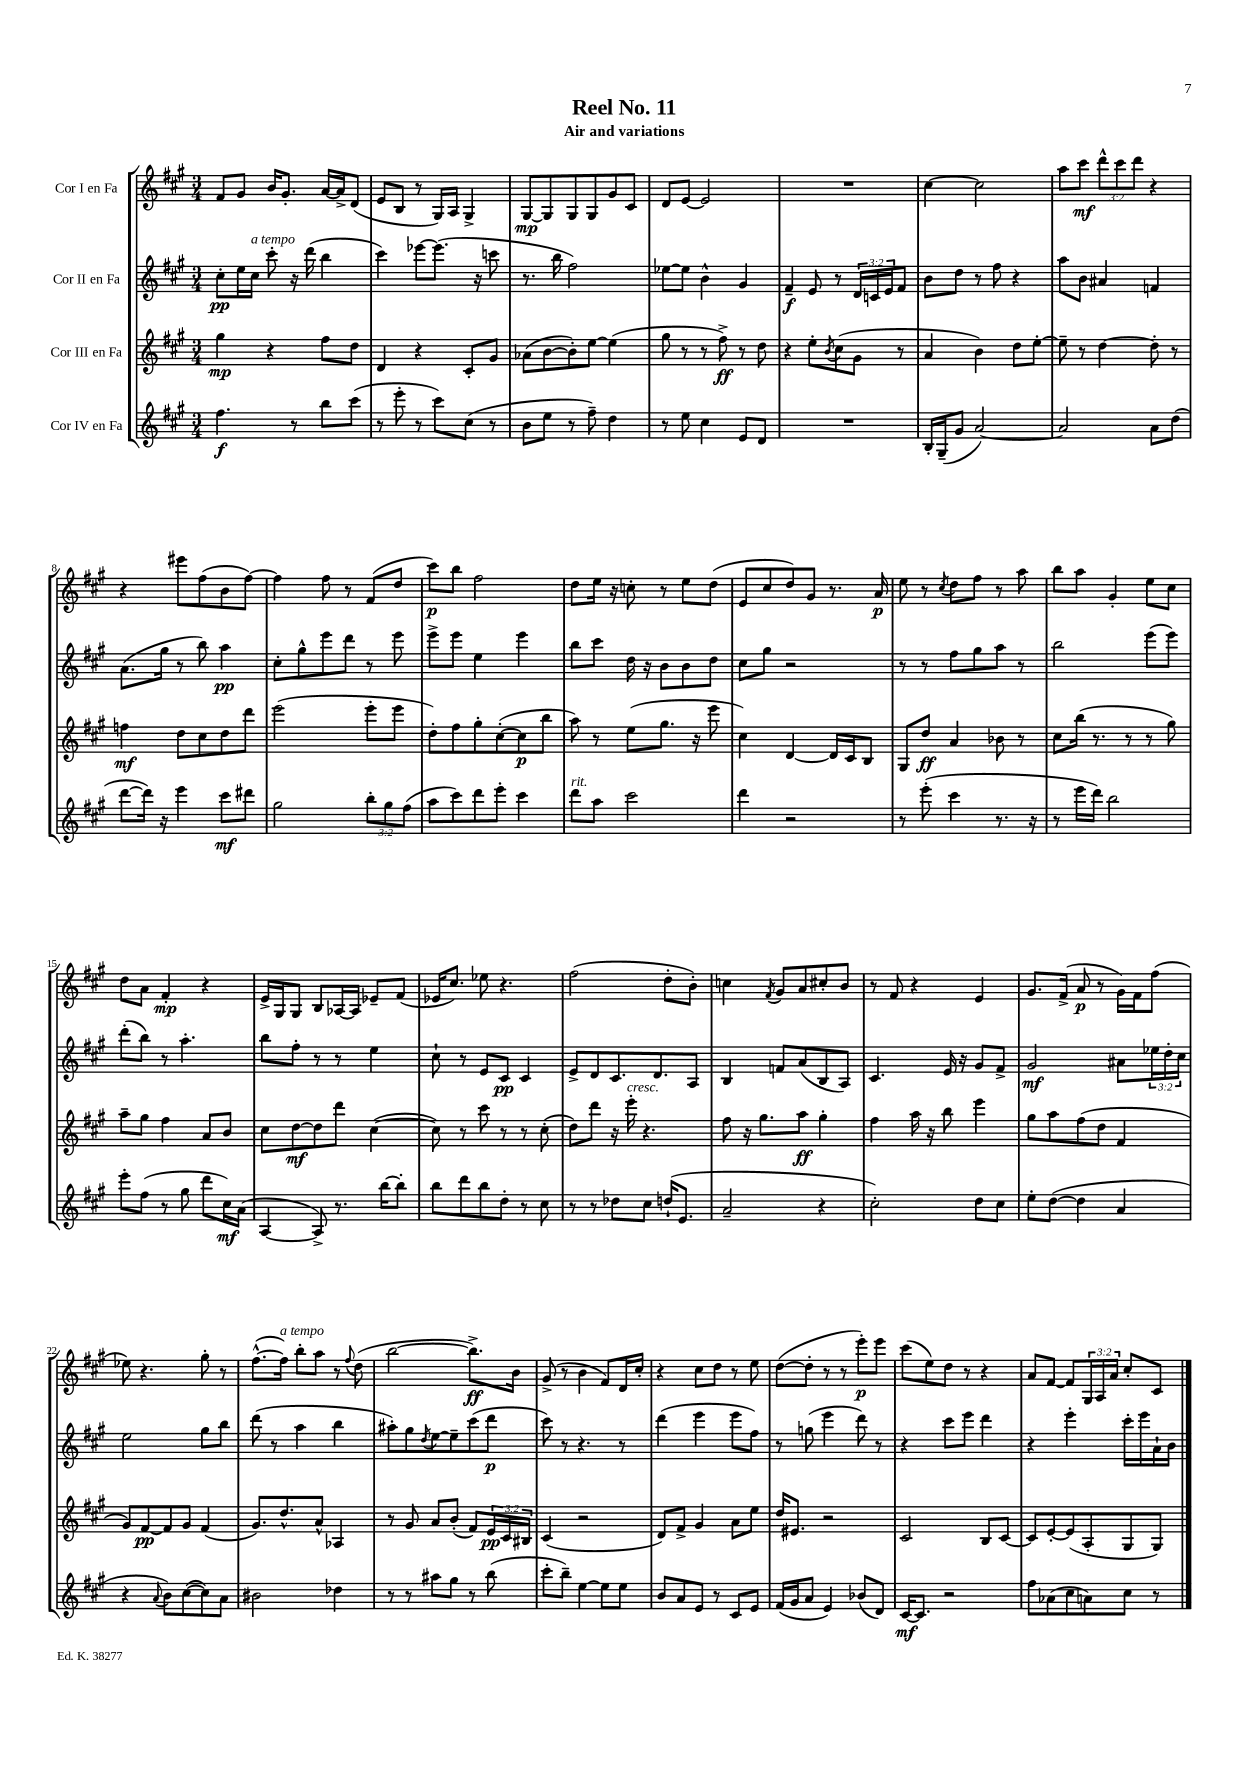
\header { title = "Reel No. 11" subtitle = "Air and variations" }
<<
\new StaffGroup <<
\new Staff = "s0" \with { instrumentName = "Cor I en Fa" } {
    \clef treble \key a \major \numericTimeSignature \time 3/4 \override Staff.TupletNumber.text = #tuplet-number::calc-fraction-text
    fis'8 gis'8 b'16 gis'8.-. a'16~ a'16-> d'8( |
    e'8 b8 r8 gis16) a16 gis4-> |
    gis8~\mp gis8 gis8 gis8 gis'8 cis'8 |
    d'8 e'8~ e'2 |
    R2. |
    cis''4~ cis''2 |
    a''8 cis'''8\mf \tuplet 3/2 { d'''8-^ cis'''8 d'''8 } r4 |
    r4 eis'''8 fis''8( b'8 fis''8~) |
    fis''4 fis''8 r8 fis'8( d''8 |
    cis'''8\p) b''8 fis''2 |
    d''8 e''16 r16 c''8-. r8 e''8 d''8( |
    e'8 cis''8 d''8) gis'8 r8. a'16\p |
    e''8 r8 \acciaccatura { cis''8 } d''8 fis''8 r8 a''8 |
    b''8 a''8 gis'4-. e''8 cis''8 |
    d''8 a'8 fis'4-.\mp r4 |
    e'16-> gis16 gis8 b8 aes16~ aes16 ees'8-- fis'8( |
    ees'16 cis''8.) ees''8 r4. |
    fis''2( d''8-. b'8-.) |
    c''4 \acciaccatura { fis'8 } gis'8 a'8 cis''8-. b'8 |
    r8 fis'8 r4 e'4 |
    gis'8. fis'16->( a'8\p r8 gis'16) fis'16 fis''8( |
    ees''8) r4. gis''8-. r8 |
    fis''8.~-^( fis''16^\markup { \italic "a tempo" }) b''8-. a''8 r8 \appoggiatura { fis''8 } d''8( |
    b''2~ b''8.->\ff) b'16 |
    gis'8->( r8 b'4 fis'8) d'16 cis''16-. |
    r4 cis''8 d''8 r8 e''8 |
    d''8~( d''8-. r8 r8 e'''8-.\p) e'''8 |
    cis'''8( e''8) d''8 r8 r4 |
    a'8 fis'8~ fis'8 \tuplet 3/2 { gis16 a16 a'16 } cis''8-. cis'8 \bar "|." |
}
\new Staff = "s1" \with { instrumentName = "Cor II en Fa" } {
    \clef treble \key a \major \numericTimeSignature \time 3/4 \override Staff.TupletNumber.text = #tuplet-number::calc-fraction-text
    cis''8-.\pp e''16 cis''16^\markup { \italic "a tempo" } cis'''8-. r16 d'''16( b''4 |
    cis'''4) ees'''8~ ees'''8.( r16 c'''8 |
    r8. b''16 fis''2) |
    ees''8~ ees''8 b'4-^ gis'4 |
    fis'4--\f e'8 r8 \tuplet 3/2 { d'16 c'16 e'16 } fis'8 |
    b'8 d''8 r8 fis''8 r4 |
    a''8 b'8 ais'4 f'4 |
    a'8.( gis''16 r8 b''8) a''4\pp |
    cis''8-. gis''8-^ e'''8 d'''8 r8 e'''8 |
    e'''8-> e'''8 e''4 e'''4 |
    b''8 cis'''8 d''16 r16 b'8 b'8 d''8 |
    cis''8 gis''8 r2 |
    r8 r8 fis''8 gis''8 a''8 r8 |
    b''2 e'''8( e'''8) |
    d'''8-.( b''8) r8 a''4.-. |
    b''8 fis''8-. r8 r8 e''4 |
    cis''8-! r8 e'8 cis'8\pp cis'4 |
    e'8-> d'8 cis'8. d'8. a8 |
    b4 f'8 a'8( b8 a8) |
    cis'4. e'16 r16 gis'8 fis'8-> |
    gis'2\mf ais'8 \tuplet 3/2 { ees''16 d''16-. cis''16 } |
    e''2 gis''8 b''8 |
    d'''8( r8 a''4 b''4 |
    ais''8-.) gis''8 \acciaccatura { d''8 } e''8~ e''8-- cis'''8( d'''8\p |
    cis'''8) r8 r4. r8 |
    d'''4( e'''4 e'''8 fis''8) |
    r8 g''8( e'''4 d'''8) r8 |
    r4 cis'''8 e'''8 d'''4 |
    r4 e'''4-. cis'''16-. e'''16 a'16-! b'16 \bar "|." |
}
\new Staff = "s2" \with { instrumentName = "Cor III en Fa" } {
    \clef treble \key a \major \numericTimeSignature \time 3/4 \override Staff.TupletNumber.text = #tuplet-number::calc-fraction-text
    gis''4\mp r4 fis''8 d''8 |
    d'4 r4 cis'8-. gis'8 |
    aes'8( b'8~ b'8-.) e''8~ e''4( |
    gis''8 r8 r8 fis''8->\ff) r8 d''8 |
    r4 e''8-. \acciaccatura { b'8 } cis''8( gis'8 r8 |
    a'4 b'4) d''8 e''8~-. |
    e''8-- r8 d''4~ d''8-. r8 |
    f''4\mf d''8 cis''8 d''8 d'''8 |
    e'''2( e'''8-. e'''8 |
    d''8-.) fis''8 gis''8-. cis''8~-.( cis''8\p b''8 |
    a''8) r8 e''8( gis''8. r16 e'''8 |
    cis''4) d'4~ d'16 cis'16 b8 |
    gis8 d''8\ff a'4 bes'8 r8 |
    cis''8 b''16( r8. r8 r8 gis''8) |
    a''8-- gis''8 fis''4 a'8 b'8 |
    cis''8 d''8~\mf d''8 d'''8 cis''4~( |
    cis''8) r8 cis'''8 r8 r8 cis''8-.( |
    d''8) d'''8 r16 e'''16-.^\markup { \italic "cresc." } r4. |
    fis''8 r16 gis''8. a''8\ff gis''4-. |
    fis''4 a''16 r16 b''8 e'''4 |
    gis''8 a''8 fis''8( d''8 fis'4 |
    gis'8) fis'8~\pp fis'8 gis'8 fis'4( |
    gis'8.) d''8.-^ a'8-^ aes4 |
    r8 gis'8 a'8 b'8-.( fis'8) \tuplet 3/2 { e'16\pp cis'16 bis16 } |
    cis'4( r2 |
    d'8) fis'8-> gis'4 a'8 e''8 |
    d''16 eis'8. r2 |
    cis'2 b8 cis'8~ |
    cis'8 e'8~-. e'8( a8-. gis8 gis8) \bar "|." |
}
\new Staff = "s3" \with { instrumentName = "Cor IV en Fa" } {
    \clef treble \key a \major \numericTimeSignature \time 3/4 \override Staff.TupletNumber.text = #tuplet-number::calc-fraction-text
    fis''4.\f r8 b''8 cis'''8( |
    r8 e'''8-. r8 cis'''8) cis''8( r8 |
    b'8 e''8 r8 fis''8--) d''4 |
    r8 e''8 cis''4 e'8 d'8 |
    R2. |
    b16-. gis16--( gis'8 a'2~) |
    a'2 a'8 d''8( |
    d'''8~ d'''16) r16 e'''4 cis'''8\mf dis'''8 |
    gis''2 \tuplet 3/2 { b''8-. gis''8 fis''8( } |
    a''8 cis'''8) d'''8 e'''8-. cis'''4 |
    d'''8^\markup { \italic "rit." } a''8 cis'''2 |
    d'''4 r2 |
    r8 e'''8-.( cis'''4 r8. r16 |
    r8 e'''16 d'''16) b''2 |
    e'''8-. fis''8( r8 gis''8 d'''8 cis''16\mf) a'16( |
    a4~ a8->) r8. b''16~ b''8-. |
    b''8 d'''8 b''8 d''8-. r8 cis''8 |
    r8 r8 des''8 cis''8 d''16-!( e'8. |
    a'2-- r4 |
    cis''2-.) d''8 cis''8 |
    e''8-. d''8~( d''4 a'4 |
    r4 \appoggiatura { a'8 } b'8) cis''8~( cis''8) a'8 |
    bis'2 des''4 |
    r8 r8 ais''8 gis''8 r8 b''8( |
    cis'''8-. b''8--) e''4~ e''8 e''8 |
    b'8 a'8 e'8 r8 cis'8 e'8 |
    fis'16( gis'16 a'8 e'4) bes'8( d'8) |
    cis'16~\mf cis'8. r2 |
    fis''8 aes'8( cis''8 a'8) cis''8 r8 \bar "|." |
}
>>
>>
